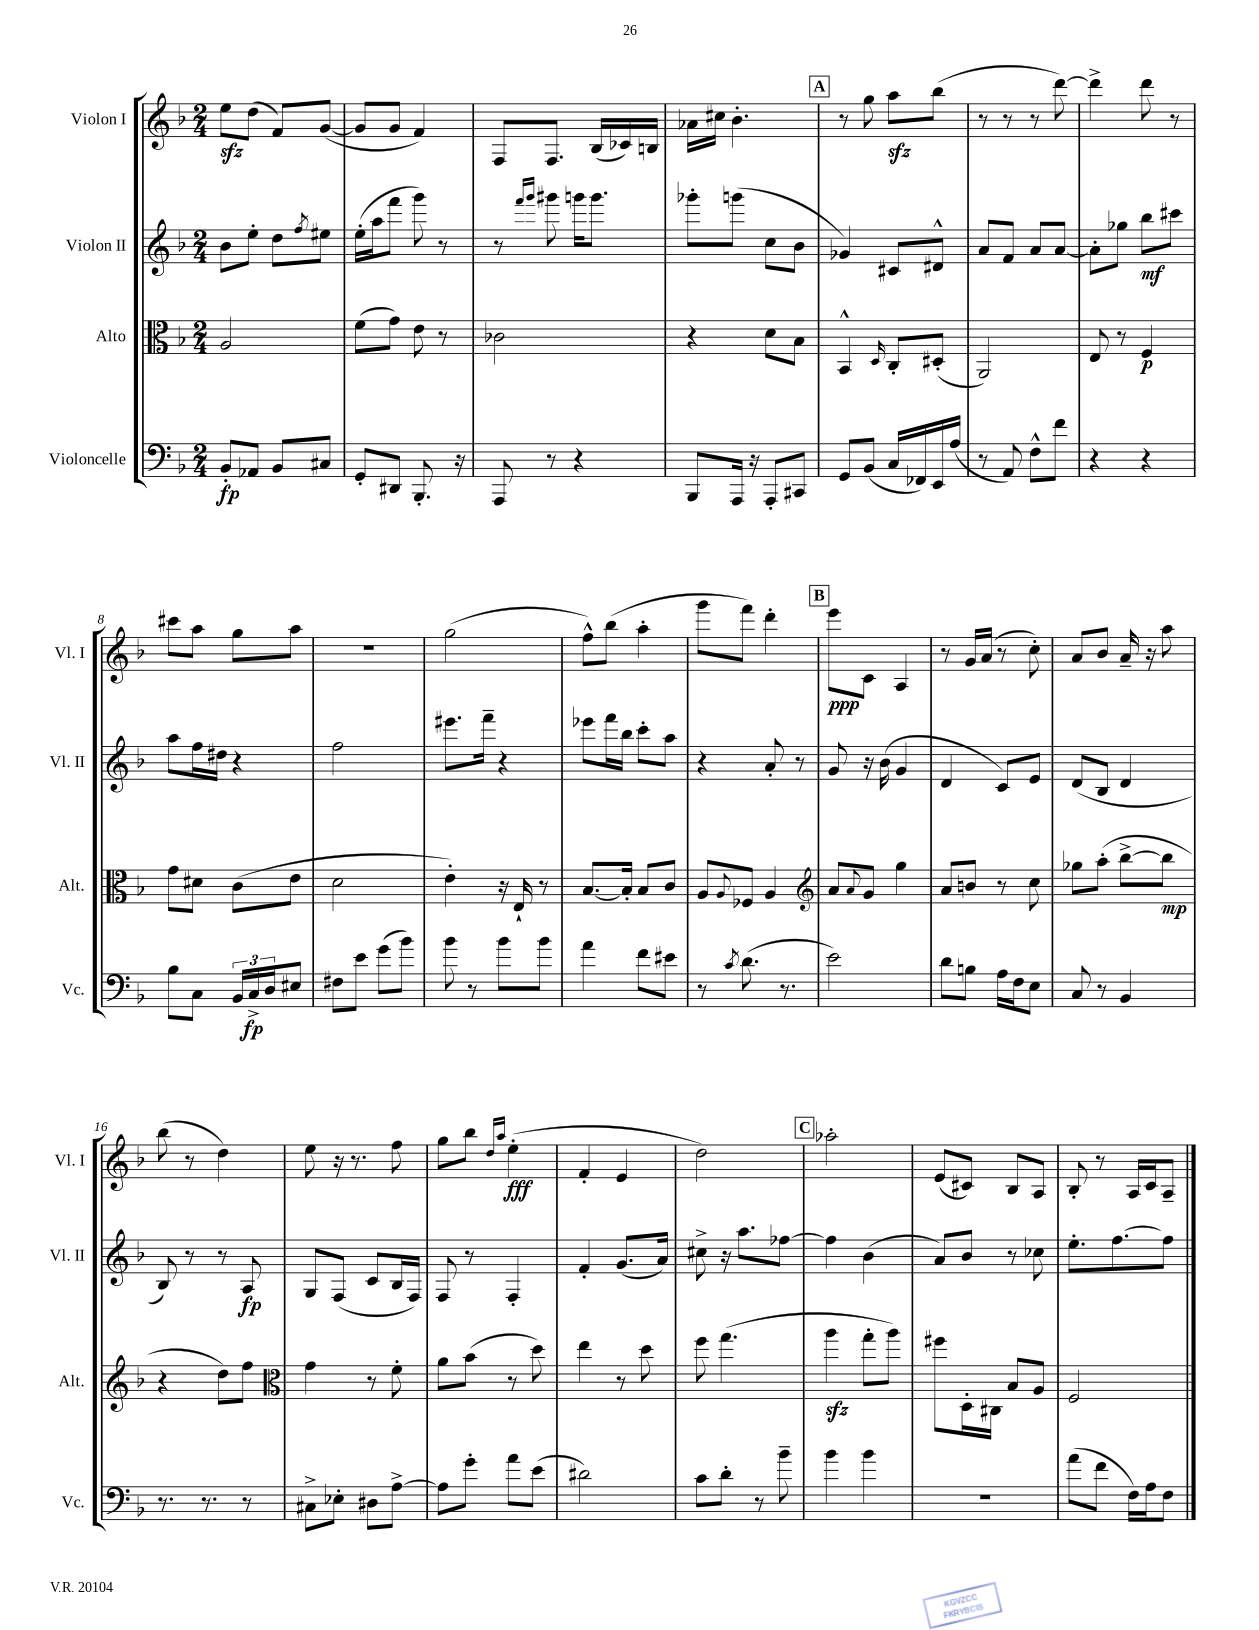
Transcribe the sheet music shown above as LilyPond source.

<<
\new StaffGroup <<
\new Staff = "s0" \with { instrumentName = "Violon I" shortInstrumentName = "Vl. I" } {
    \clef treble \key f \major \numericTimeSignature \time 2/4
    e''8\sfz d''8( f'8) g'8~( |
    g'8 g'8 f'4) |
    f8 f8. bes16( ces'16) b16 |
    aes'16 cis''16 bes'4.-. |
    \mark \markup { \box "A" } r8 g''8 a''8\sfz bes''8( |
    r8 r8 r8 d'''8~) |
    d'''4-> d'''8 r8 |
    cis'''8 a''8 g''8 a''8 |
    r2 |
    g''2( |
    f''8-^) bes''8( a''4-. |
    g'''8 f'''8) d'''4-. |
    \mark \markup { \box "B" } e'''8\ppp c'8 a4 |
    r8 g'16 a'16( r8 c''8-.) |
    a'8 bes'8 a'16-- r16 a''8 |
    bes''8( r8 d''4) |
    e''8 r16 r8. f''8 |
    g''8 bes''8 \grace { d''16 a''16 } e''4-.\fff( |
    f'4-. e'4 |
    d''2) |
    \mark \markup { \box "C" } aes''2-. |
    e'8( cis'8) bes8 a8 |
    bes8-. r8 a16 c'16 a8-- \bar "|." |
}
\new Staff = "s1" \with { instrumentName = "Violon II" shortInstrumentName = "Vl. II" } {
    \clef treble \key f \major \numericTimeSignature \time 2/4
    bes'8 e''8-. d''8 \acciaccatura { f''8 } eis''8 |
    e''16-.( a''16 f'''8 g'''8) r8 |
    r8 \grace { f'''16 g'''16 } gis'''8 g'''16 g'''8. |
    ges'''8-. g'''8( c''8 bes'8 |
    \mark \markup { \box "A" } ges'4) cis'8 dis'8-^ |
    a'8 f'8 a'8 a'8~ |
    a'8-. ges''8 bes''8\mf cis'''8 |
    a''8 f''16 dis''16 r4 |
    f''2 |
    eis'''8. f'''16-- r4 |
    ees'''8 f'''16 bes''16 c'''8-. a''8 |
    r4 a'8-. r8 |
    \mark \markup { \box "B" } g'8 r16 bes'16( g'4 |
    d'4 c'8) e'8 |
    d'8( bes8 d'4 |
    bes8) r8 r8 a8\fp |
    g8 f8( c'8 bes16 f16) |
    f8 r8 f4-. |
    f'4-. g'8.( a'16) |
    cis''8-> r16 a''8. fes''8~ |
    \mark \markup { \box "C" } fes''4 bes'4( |
    a'8) bes'8 r8 ces''8 |
    e''8.-. f''8.~ f''8 \bar "|." |
}
\new Staff = "s2" \with { instrumentName = "Alto" shortInstrumentName = "Alt." } {
    \clef alto \key f \major \numericTimeSignature \time 2/4
    a2 |
    f'8( g'8) e'8 r8 |
    ces'2 |
    r4 d'8 bes8 |
    \mark \markup { \box "A" } bes,4-^ \grace { d16 } c8-. dis8-.( |
    a,2) |
    e8 r8 f4\p |
    g'8 dis'8 c'8( e'8 |
    d'2 |
    e'4-.) r16 e16-! r8 |
    bes8.~ bes16-. bes8 c'8 |
    a8 \appoggiatura { a8 } fes8 a4 |
    \mark \markup { \box "B" } \clef treble a'8 \appoggiatura { a'8 } g'8 g''4 |
    a'8 b'8 r8 c''8 |
    ges''8 a''8-.( bes''8~-> bes''8\mp |
    r4 d''8) f''8 |
    \clef alto g'4 r8 f'8-. |
    a'8 bes'8( r8 d''8) |
    e''4 r8 d''8 |
    f''8 g''4.( |
    \mark \markup { \box "C" } a''4\sfz g''8-. a''8) |
    fis''8 d16-. cis16 bes8 a8 |
    f2 \bar "|." |
}
\new Staff = "s3" \with { instrumentName = "Violoncelle" shortInstrumentName = "Vc." } {
    \clef bass \key f \major \numericTimeSignature \time 2/4
    bes,8-.\fp aes,8 bes,8 cis8 |
    g,8-. dis,8 bes,,8.-. r16 |
    a,,8 r8 r4 |
    bes,,8 a,,16 r16 a,,8-. cis,8 |
    \mark \markup { \box "A" } g,8 bes,8( c16 fes,16) e,16 a16( |
    r8 a,8) f8-^ f'8 |
    r4 r4 |
    bes8 c8 \tuplet 3/2 { bes,16 c16->\fp d16 } eis8 |
    fis8 e'8 g'8( bes'8) |
    bes'8 r8 bes'8 bes'8 |
    a'4 f'8 eis'8 |
    r8 \acciaccatura { c'8 } d'8.( r8. |
    \mark \markup { \box "B" } e'2) |
    d'8 b8 a16 f16 e8 |
    c8 r8 bes,4 |
    r8. r8. r8 |
    cis8-> ees8-. dis8 a8~-> |
    a8 g'8-. a'8 e'8( |
    dis'2) |
    c'8 d'8-. r8 bes'8-- |
    \mark \markup { \box "C" } bes'4 bes'4 |
    R2 |
    a'8( f'8 f16) a16 f8 \bar "|." |
}
>>
>>
